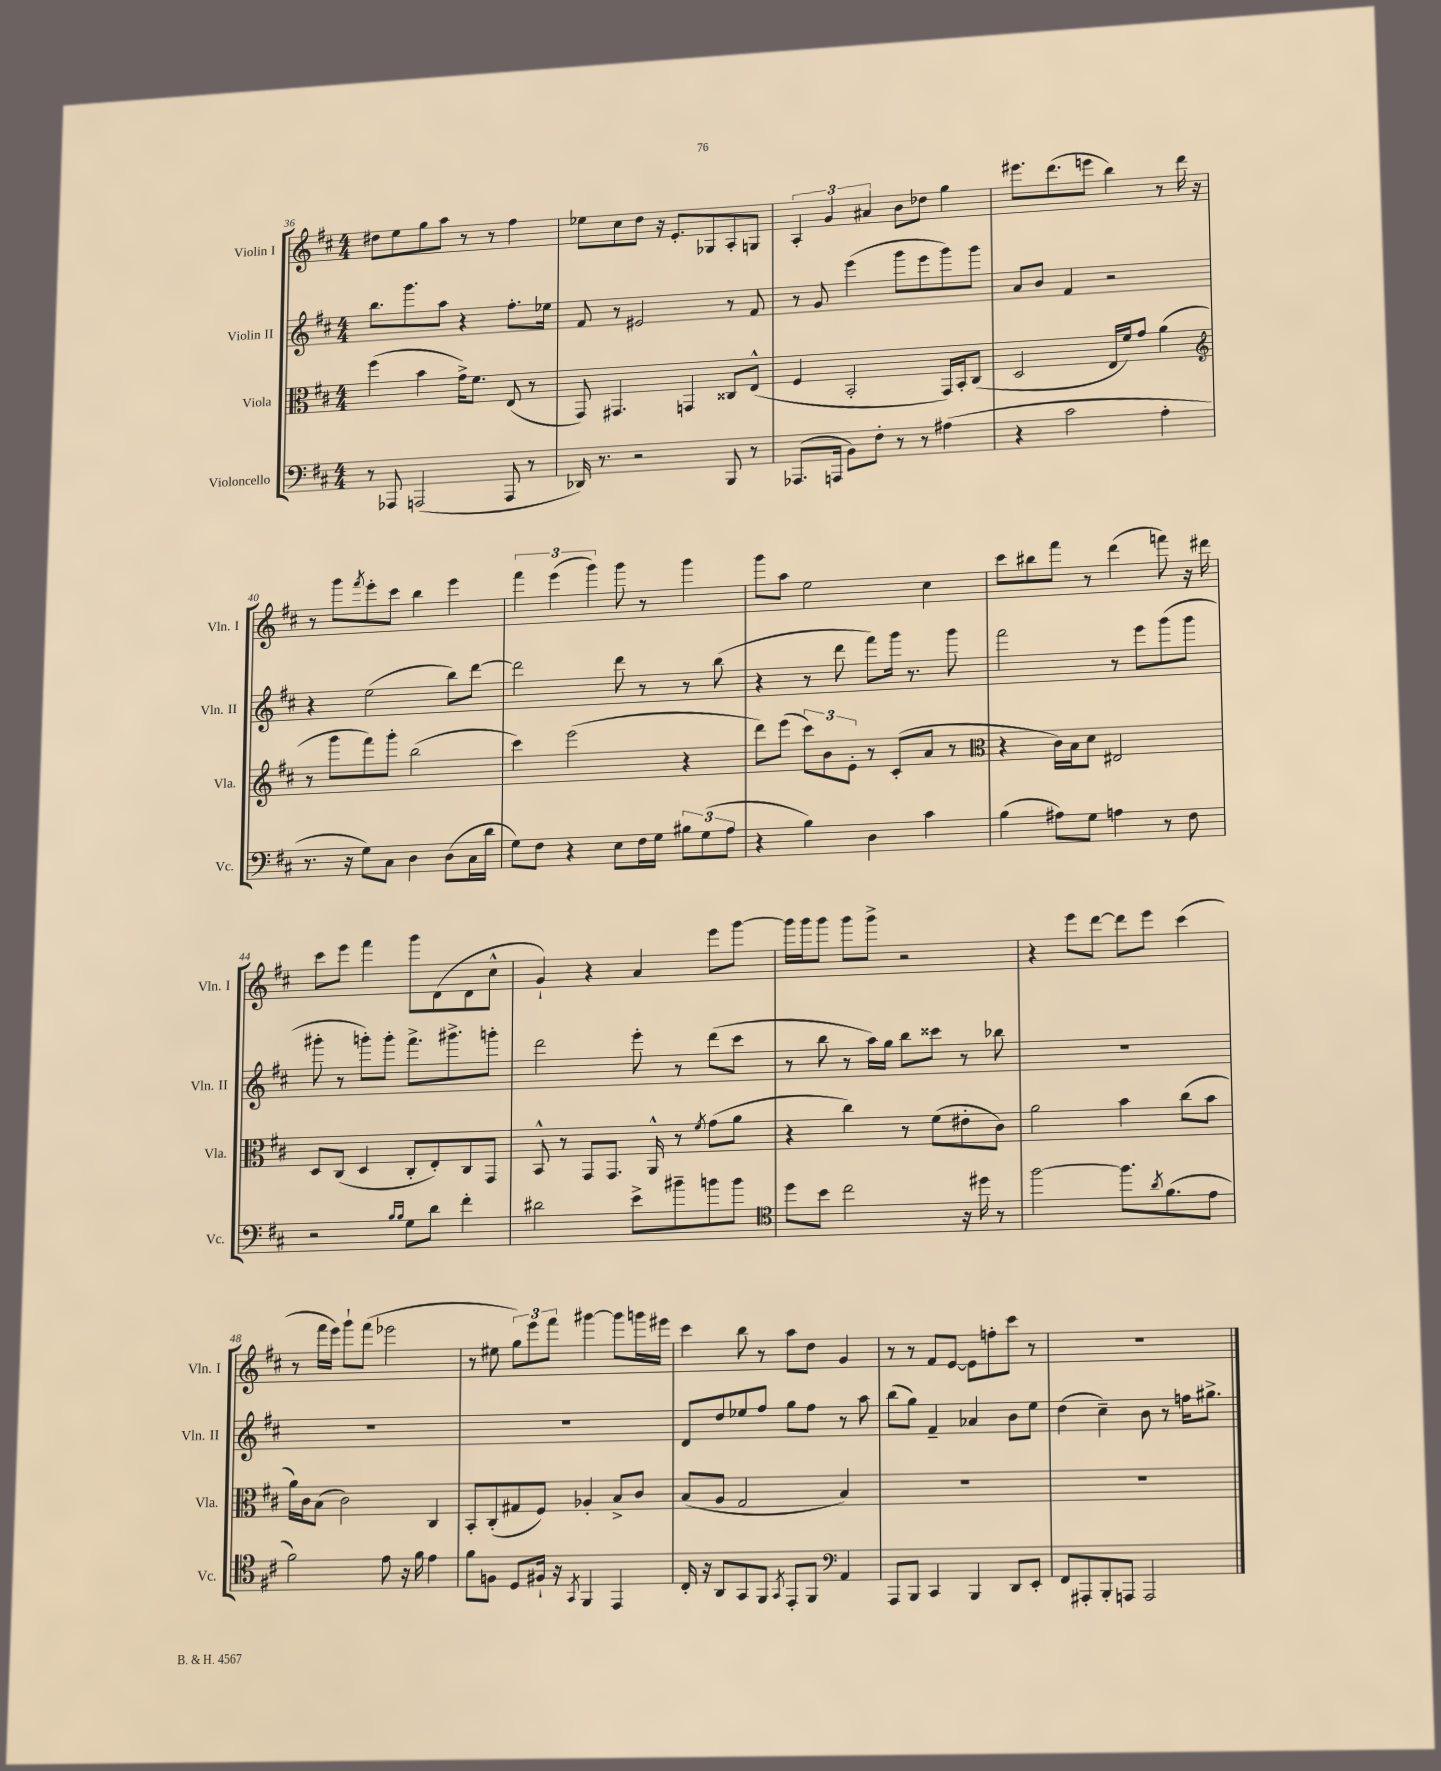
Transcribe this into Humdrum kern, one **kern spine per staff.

**kern	**kern	**kern	**kern
*part4	*part3	*part2	*part1
*staff4	*staff3	*staff2	*staff1
*I"Violoncello	*I"Viola	*I"Violin II	*I"Violin I
*I'Vc.	*I'Vla.	*I'Vln. II	*I'Vln. I
*clefF4	*clefC3	*clefG2	*clefG2
*k[f#c#]	*k[f#c#]	*k[f#c#]	*k[f#c#]
*M4/4	*M4/4	*M4/4	*M4/4
=36	=36	=36	=36
8r	(4ff#\	8.bb\L	8dd#X\L
8AAA-X/	.	.	8ee\
.	.	8.ggg\	.
(2AAAn/	4b\	.	8gg\
.	.	8aa\J	8aa\J
.	16g^\KL)	4r	8r
.	8.f#\J	.	.
.	.	.	8r
8AAA/	(8E/	8.ff#'\L	4ff#\
8r	8r	.	.
.	.	16ee-X\Jk	.
=37	=37	=37	=37
16DD-X/)	8GG/)	8f#/	8ee-X\L
8.r	.	.	.
.	4.GG#X/	8r	8cc#\
2r	.	2e#X/	8dd\J
.	.	.	16r
.	.	.	8.e'/L
.	4GGn/	.	.
.	.	.	8G-X/
8BBB/	8C##X/L	8r	8A'/
8r	(8E^^/J	8f#/	8Gn/J
=38	=38	=38	=38
(8.AAA-X/L	4F#/	8r	6A'/
.	.	8g/	.
.	.	.	6g/
16AAAn/Jk	.	.	.
8BB\L)	2BB'/	(4eee\	.
.	.	.	6a#X/
8F#'\J	.	.	.
8r	.	8ggg\L	8b\L
8r	.	8eee\	8dd-X\J
(4A#X\	16GG/LL)	8ggg\)	4gg\
.	16BB'/J	.	.
.	(8C#/J	8ggg\J	.
=39	=39	=39	=39
4r	2D/	8a/L	8.eee#X\L
.	.	8b/J	.
.	.	.	(8.ddd\
2c#\	.	4f#/	.
.	.	.	8eeen\J
.	16E/LL	2r	4bb\)
.	16f#/J)	.	.
.	8g/J	.	.
4A'\	(4a\	.	8r
.	.	.	16ddd\
.	.	.	16r
!!LO:LB:g=z
=40	=40	=40	=40
*	*clefG2	*	*
8.r	8r	4r	8r
.	8ggg\L	.	8ggg\L
16r	.	.	.
.	.	.	8qfff#/
8G\L)	8fff#\)	(2ee\	8eee'\
8C#\J	8ggg'\J	.	8ccc#\J
4D\	(2bb\	.	4bb\
(8D\L	.	8bb\L)	4eee\
16C#\L	.	[8ddd\J	.
16d\JJ	.	.	.
=41	=41	=41	=41
8G\L)	4ccc#\)	2ddd\]	6fff#\
8F#\J	.	.	.
.	.	.	(6eee\
4r	(2eee\	.	.
.	.	.	6ggg\)
8E\L	.	8ddd\	8ggg\
16F#\L	.	8r	8r
16G\JJ	.	.	.
12B#X\L	4r	8r	4ggg\
(12G\	.	.	.
.	.	(8bb\	.
12A\J	.	.	.
=42	=42	=42	=42
4r	8ddd\L)	4r	8ggg\L
.	(8eee\J	.	8aa\J
4B\)	12ccc#\L)	8r	2ee\
.	12b\	.	.
.	.	8ddd\	.
.	12e'\J	.	.
4D\	8r	8fff#\L)	.
.	(8c#'/L	16ggg\Jk	.
.	.	8.r	.
4c#\	8a/J	.	4cc#\
.	8r	8ggg\	.
=43	=43	=43	=43
*	*clefC3	*	*
(4B\	4r	2fff#\	8ccc#\L
.	.	.	8bb#X\
8A#X\L)	16c#\LL)	.	8fff#\J
.	16B\J	.	.
8G\J	8d\J	.	8r
4An\	2E#X/	8r	(4ddd\
.	.	8eee\L	.
8r	.	(8ggg\	8fffn\)
8F#\	.	8ggg\J	16r
.	.	.	16ddd#X\
!!LO:LB:g=z
=44	=44	=44	=44
2r	8D/L	8ggg#X'\	8ccc#\L
.	(8C#/J	8r	8eee\J
.	4D/	8gggn'\L)	4fff#\
.	.	8ggg'\J	.
16qqB/LL	.	.	.
16qqB/JJ	.	.	.
8G\L	8C#'/L	8.fff#^\L	8ggg\L
8d\J	8E'/)	.	(8d\
.	.	8.ggg#X^\	.
4f#'\	8C#/	.	8d\
.	8GG/J	8gggn'\J	8cc#^^\J
=45	=45	=45	=45
2d#X\	8BB^^/	2ddd\	4g`/)
.	8r	.	.
.	8GG/L	.	4r
.	8.GG/J	.	.
8e^\L	.	8eee'\	4a/
.	16AA^^/	.	.
8b#X~\	8r	8r	.
.	8qf#/	.	.
8bn\	(8g\L	(8ddd\L	8eee\L
8b\J	8a\J	8ccc#\J	[8ggg\J
=46	=46	=46	=46
*clefC4	*	*	*
8dd\L	4r	8r	16ggg\LL]
.	.	.	16ggg\J
8b\J	.	8bb\	8ggg\J
2cc#\	4cc#\)	8r	8ggg\L
.	.	16aa\LL)	8ggg^\J
.	.	16gg\JJ	.
.	8r	8bb\L	2r
.	(8f#\L	8ccc##X\J	.
16r	8e#X'\	8r	.
16dd#X\	.	.	.
8r	8c#\J)	8bb-X\	.
=47	=47	=47	=47
[2ff#\	2a\	1r	4r
.	.	.	8eee\L
.	.	.	[8ddd\J
8.ff#\L]	4b\	.	8ddd\L]
.	.	.	8eee\J
8qa/	.	.	.
(8.f#\	.	.	.
.	(8cc#\L	.	(4ccc#\
8e\J	8b\J	.	.
!!LO:LB:g=z
=48	=48	=48	=48
2f#\)	16a\LL)	1r	8r
.	16c#\J	.	.
.	(8B\J	.	16fff#\LL
.	.	.	16eee\JJ)
.	2c#\)	.	8ggg`\L
.	.	.	(8fff#\J
8e\	.	.	2eee-X\
16r	.	.	.
16f#\	.	.	.
4e\	4C#/	.	.
=49	=49	=49	=49
8f#\L	8BB'/L	1r	8r
8Fn\J	(8C#'/	.	8ee#X\
8D/L	8G#X/	.	12gg\L)
.	.	.	12eee\
16F#X`/Jk	8F#/J)	.	.
.	.	.	12fff#\J
16r	.	.	.
8qGG/	.	.	.
4FF#/	4A-X'/	.	[4ggg#X\
4EE/	8B^/L	.	8ggg#\L]
.	8c#/J	.	16gggn\L
.	.	.	16eee#X\JJ
=50	=50	=50	=50
16C#'/	(8B/L	8d/L	4ccc#\
16r	.	.	.
8AA/L	8A/J	8dd/	.
8GG/	2G/	8ee-X/	8bb\
8FF#/J	.	8ff#/J	8r
8qGG/	.	.	.
8EE'/L	.	8gg\L	8aa\L
8FF#/J	.	8ff#\J	8dd\J
*clefF4	*	*	*
4AA/	4B/)	8r	4g/
.	.	8aa\	.
=51	=51	=51	=51
8AAA/L	1r	(8bb\L	8r
8BBB/J	.	8gg\J)	8r
4CC#/	.	4f#~/	8f#/L
.	.	.	[8e/J
4BBB/	.	4a-X/	8e\L]
.	.	.	8ffn'\
8DD/L	.	8b\L	8ccc#\J
8EE'/J	.	8ee\J	8r
=52	=52	=52	=52
8FF#/L	1r	(4dd\	1r
8AAA#X'/	.	.	.
8BBB'/	.	4cc#~\)	.
8AAAn/J	.	.	.
2AAA/	.	8b\	.
.	.	8r	.
.	.	16ffn\KL	.
.	.	8.gg#X^\J	.
==	==	==	==
*-	*-	*-	*-
